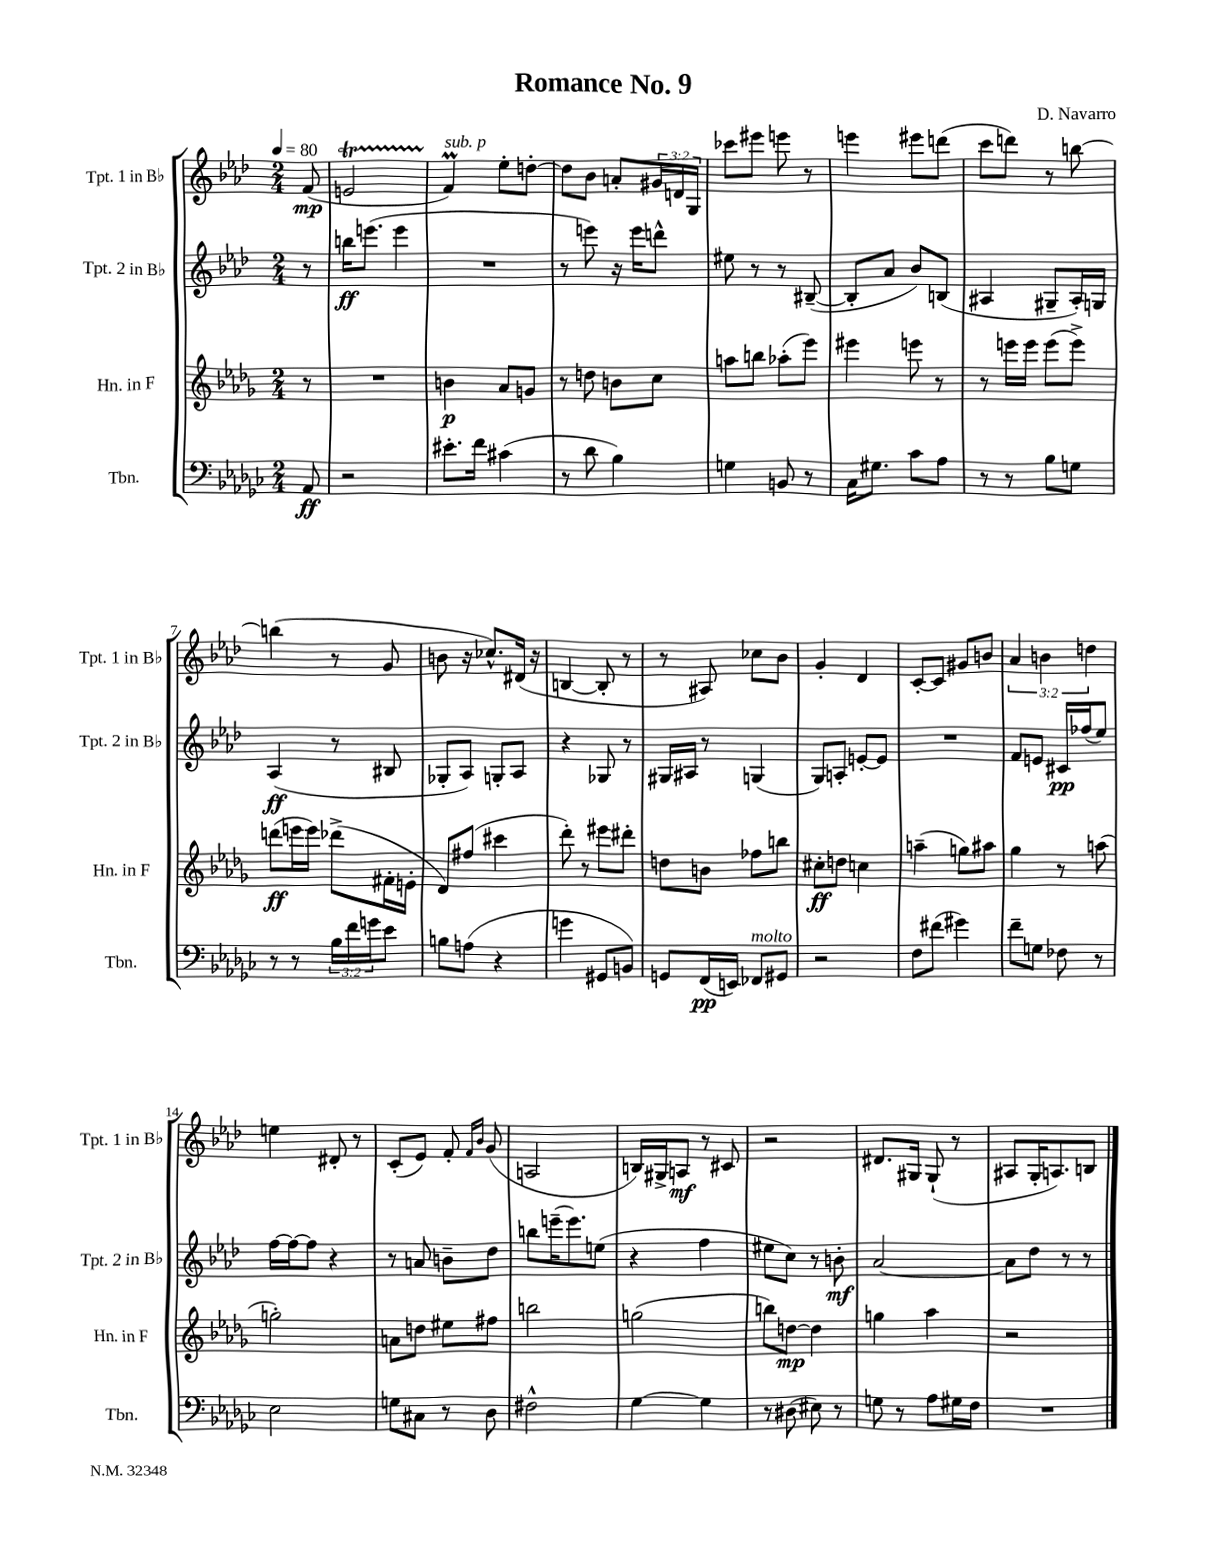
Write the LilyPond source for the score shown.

\header { title = "Romance No. 9" composer = "D. Navarro" }
<<
\new StaffGroup <<
\new Staff = "s0" \with { instrumentName = "Tpt. 1 in Bb" shortInstrumentName = "Tpt. 1 in Bb" } {
    \clef treble \key aes \major \numericTimeSignature \time 2/4 \override Staff.TupletNumber.text = #tuplet-number::calc-fraction-text \partial 8 \tempo 4 = 80
    f'8\mp( |
    e'2\startTrillSpan |
    f'4\prall\stopTrillSpan^\markup { \italic "sub. p" }) ees''8-. d''8~-. |
    d''8 bes'8 a'8-. \tuplet 3/2 { gis'16 d'16 g16 } |
    ces'''8 eis'''8 e'''8 r8 |
    e'''4 eis'''8 d'''8( |
    c'''8 d'''8) r8 b''8~ |
    b''4( r8 g'8 |
    b'8 r16 ces''8.-^) dis'16( r16 |
    b4~ b8-. r8 |
    r8 ais8) ces''8 bes'8 |
    g'4-. des'4 |
    c'8~-. c'8 gis'8 b'8 |
    \tuplet 3/2 { aes'4 b'4 d''4 } |
    e''4 dis'8-. r8 |
    c'8-.( ees'8) f'8-. \grace { f'16 bes'16 } g'8( |
    a2 |
    b16) gis16-> a8\mf r8 cis'8 |
    r2 |
    dis'8. gis16 gis8-!( r8 |
    ais8 g16-. a8.) b8 \bar "|." |
}
\new Staff = "s1" \with { instrumentName = "Tpt. 2 in Bb" shortInstrumentName = "Tpt. 2 in Bb" } {
    \clef treble \key aes \major \numericTimeSignature \time 2/4 \partial 8
    r8 |
    b''16\ff e'''8.( e'''4 |
    R2 |
    r8 e'''8) r16 e'''16 d'''8-^ |
    eis''8 r8 r8 bis8~--( |
    bis8-. aes'8 bes'8) b8( |
    ais4 gis8-- ais16-.) g16 |
    aes4\ff( r8 bis8 |
    ges8-. aes8) g8-. aes8 |
    r4 ges8 r8 |
    gis16 ais16 r8 g4( |
    g8) a8-. e'8~-. e'8 |
    R2 |
    f'8 e'8 cis'16\pp fes''16( ees''8) |
    f''16~ f''16~ f''8 r4 |
    r8 a'8 b'8-- des''8 |
    b''8 e'''16--( e'''8.) e''8( |
    r4 f''4 |
    eis''8 c''8) r8 b'8-.\mf |
    aes'2~ |
    aes'8 des''8 r8 r8 \bar "|." |
}
\new Staff = "s2" \with { instrumentName = "Hn. in F" shortInstrumentName = "Hn. in F" } {
    \clef treble \key des \major \numericTimeSignature \time 2/4 \partial 8
    r8 |
    R2 |
    b'4\p aes'8 g'8 |
    r8 d''8 b'8 c''8 |
    a''8 b''8 aes''8-.( ees'''8) |
    eis'''4 e'''8 r8 |
    r8 e'''16 e'''16 e'''8( e'''8->) |
    d'''8\ff( e'''16 e'''16) des'''8->( fis'16-. e'16-. |
    des'8) fis''8( cis'''4 |
    des'''8-.) r8 eis'''8 dis'''8-. |
    d''8 b'8 fes''8 b''8 |
    cis''8-.\ff d''8 c''4 |
    a''4--( g''8) ais''8 |
    ges''4 r8 a''8( |
    g''2-.) |
    a'8 d''8 eis''8 fis''8 |
    b''2 |
    g''2( |
    b''8) d''8~\mp d''4 |
    g''4 aes''4 |
    r2 \bar "|." |
}
\new Staff = "s3" \with { instrumentName = "Tbn." shortInstrumentName = "Tbn." } {
    \clef bass \key ges \major \numericTimeSignature \time 2/4 \override Staff.TupletNumber.text = #tuplet-number::calc-fraction-text \partial 8
    aes,8\ff |
    r2 |
    eis'8.-. f'16 cis'4( |
    r8 des'8 bes4) |
    g4 b,8 r8 |
    ces16 gis8. ces'8 aes8 |
    r8 r8 bes8 g8 |
    r8 r8 \tuplet 3/2 { bes16 f'16 g'16 } ees'8 |
    b8 a8( r4 |
    g'4 gis,8 b,8) |
    g,8 f,16\pp( e,16) fes,8^\markup { \italic "molto" } gis,8 |
    r2 |
    f8 fis'8( gis'4) |
    f'8-- g8 fes8 r8 |
    ees2 |
    g8 cis8 r8 des8 |
    fis2-^ |
    ges4~ ges4 |
    r8 dis8( eis8) r8 |
    g8 r8 aes8 gis16 f16 |
    R2 \bar "|." |
}
>>
>>
